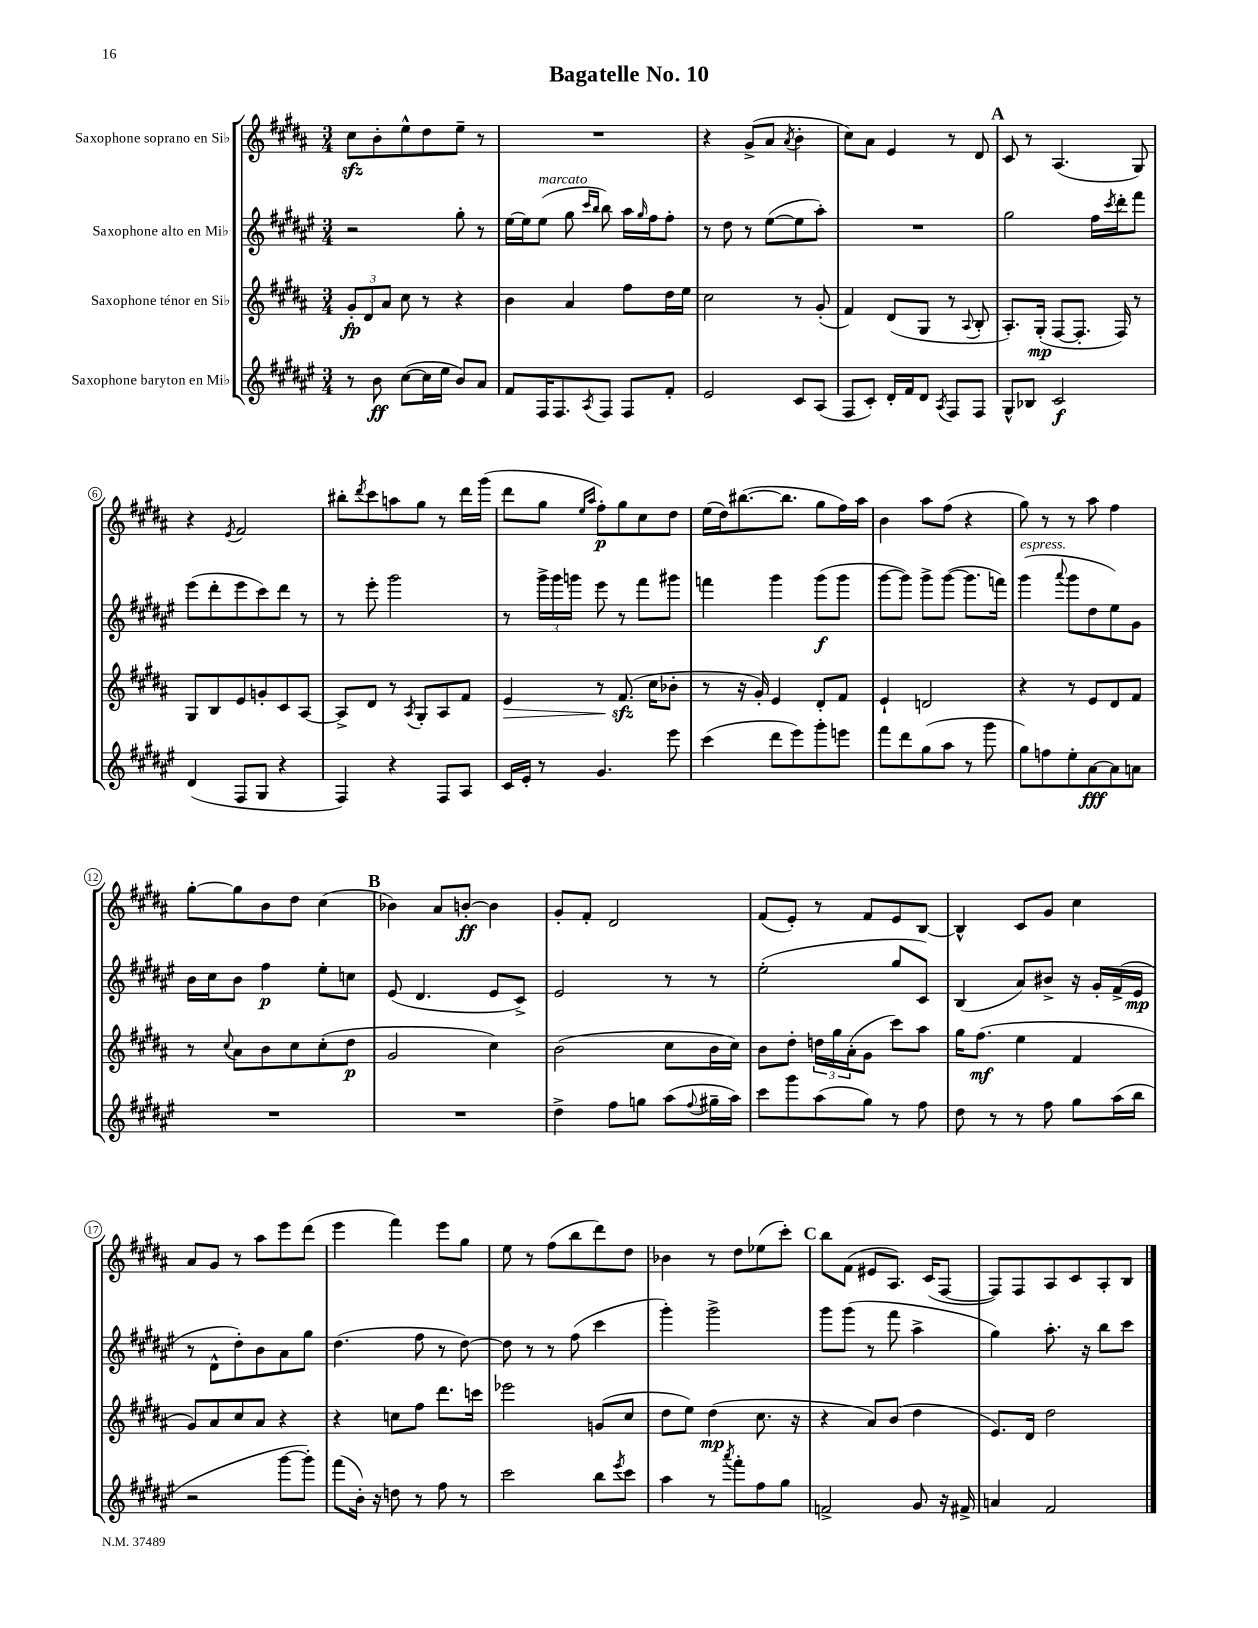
\header { title = "Bagatelle No. 10" }
<<
\new StaffGroup <<
\new Staff = "s0" \with { instrumentName = "Saxophone soprano en Sib" } {
    \clef treble \key b \major \numericTimeSignature \time 3/4
    cis''8\sfz b'8-. e''8-^ dis''8 e''8-- r8 |
    R2. |
    r4 gis'8->( ais'8 \acciaccatura { ais'8 } b'4-. |
    cis''8) ais'8 e'4 r8 dis'8 |
    \mark \markup { \bold "A" } cis'8 r8 ais4.( gis8) |
    r4 \acciaccatura { e'8 } fis'2 |
    bis''8-. \acciaccatura { dis'''8 } cis'''8 a''8 gis''8 r8 dis'''16 gis'''16( |
    dis'''8 gis''8 \grace { e''16 ais''16 } fis''8-.\p) gis''8 cis''8 dis''8 |
    e''16( dis''16) bis''8.~( bis''8. gis''8 fis''16) ais''16 |
    b'4 ais''8 fis''8( r4 |
    gis''8) r8 r8 ais''8 fis''4 |
    gis''8~-. gis''8 b'8 dis''8 cis''4( |
    \mark \markup { \bold "B" } bes'4) ais'8 b'8~-.\ff b'4 |
    gis'8-. fis'8-. dis'2 |
    fis'8( e'8-.) r8 fis'8 e'8 b8~ |
    b4-^ cis'8 gis'8 cis''4 |
    ais'8 gis'8 r8 ais''8 e'''8 dis'''8( |
    e'''4 fis'''4) e'''8 gis''8 |
    e''8 r8 fis''8( b''8 dis'''8) dis''8 |
    bes'4 r8 dis''8 ees''8( cis'''8-.) |
    \mark \markup { \bold "C" } b''8 fis'8( eis'8 ais8.) cis'16( fis8~ |
    fis8) fis8 ais8 cis'8 ais8-. b8 \bar "|." |
}
\new Staff = "s1" \with { instrumentName = "Saxophone alto en Mib" } {
    \clef treble \key fis \major \numericTimeSignature \time 3/4
    r2 gis''8-. r8 |
    eis''16~ eis''16 eis''8^\markup { \italic "marcato" }( gis''8 \grace { cis'''16 b''16 } b''8) ais''16 \grace { gis''16 } fis''16 fis''8-. |
    r8 dis''8 r8 eis''8~( eis''8 ais''8-.) |
    R2. |
    \mark \markup { \bold "A" } gis''2 fis''16 \acciaccatura { cis'''8 } dis'''16-. fis'''8 |
    eis'''8( dis'''8-. eis'''8 cis'''8) dis'''8 r8 |
    r8 eis'''8-. gis'''2 |
    r8 \tuplet 3/2 { gis'''16-> gis'''16 g'''16 } eis'''8 r8 fis'''8 gis'''8 |
    f'''4 gis'''4 gis'''8\f( gis'''8 |
    gis'''8~ gis'''8) gis'''8-> gis'''8~( gis'''8. f'''16) |
    gis'''4^\markup { \italic "espress." }( \appoggiatura { ais'''8 } gis'''8 dis''8 eis''8) gis'8 |
    b'16 cis''16 b'8 fis''4\p eis''8-. c''8 |
    \mark \markup { \bold "B" } eis'8( dis'4. eis'8 cis'8->) |
    eis'2 r8 r8 |
    eis''2-.( gis''8 cis'8) |
    b4( ais'8) bis'8-> r16 gis'16-. fis'16->( eis'16\mp |
    r8 dis'8-^ dis''8-.) b'8 ais'8 gis''8 |
    dis''4.( fis''8 r8 dis''8~) |
    dis''8 r8 r8 fis''8( cis'''4 |
    gis'''4-.) gis'''2-> |
    \mark \markup { \bold "C" } gis'''8 gis'''8( r8 fis'''8 ais''4-> |
    gis''4) ais''8.-. r16 b''8 cis'''8 \bar "|." |
}
\new Staff = "s2" \with { instrumentName = "Saxophone ténor en Sib" } {
    \clef treble \key b \major \numericTimeSignature \time 3/4
    \tuplet 3/2 { gis'8-.\fp dis'8 ais'8 } cis''8 r8 r4 |
    b'4 ais'4 fis''8 dis''16 e''16 |
    cis''2 r8 gis'8-.( |
    fis'4) dis'8( gis8 r8 \appoggiatura { ais8 } b8-. |
    \mark \markup { \bold "A" } ais8.-.) gis16-.\mp( fis8~ fis8.-. fis16) r8 |
    gis8 b8 e'8 g'8-. cis'8 ais8~ |
    ais8-> dis'8 r8 \acciaccatura { ais8 } gis8-. ais8 fis'8 |
    e'4\> r8 fis'8.\sfz\!( cis''16 bes'8-. |
    r8 r16 gis'16-.) e'4 dis'8-. fis'8 |
    e'4-! d'2 |
    r4 r8 e'8 dis'8 fis'8 |
    r8 \appoggiatura { cis''8 } ais'8 b'8 cis''8 cis''8-.( dis''8\p |
    \mark \markup { \bold "B" } gis'2 cis''4) |
    b'2( cis''8 b'16 cis''16) |
    b'8 dis''8-. \tuplet 3/2 { d''16 gis''16 ais'16-.( } gis'8 cis'''8) ais''8 |
    gis''16 fis''8.\mf( e''4 fis'4 |
    gis'8) ais'8 cis''8 ais'8 r4 |
    r4 c''8 fis''8 dis'''8. c'''16 |
    ees'''2 g'8( cis''8 |
    dis''8 e''8) dis''4\mp( cis''8. r16 |
    \mark \markup { \bold "C" } r4 ais'8) b'8( dis''4 |
    e'8.) dis'16 dis''2 \bar "|." |
}
\new Staff = "s3" \with { instrumentName = "Saxophone baryton en Mib" } {
    \clef treble \key fis \major \numericTimeSignature \time 3/4
    r8 b'8\ff cis''8~( cis''16 eis''16 b'8) ais'8 |
    fis'8 fis16 fis8. \acciaccatura { ais8 } fis8 fis8 fis'8-. |
    eis'2 cis'8 ais8( |
    fis8 cis'8-.) dis'16-. fis'16 dis'8 \acciaccatura { ais8 } fis8 fis8 |
    \mark \markup { \bold "A" } gis8-^ bes8 cis'2\f |
    dis'4( fis8 gis8 r4 |
    fis4) r4 fis8 ais8 |
    cis'16 eis'16-. r8 gis'4. eis'''8 |
    cis'''4( dis'''8 eis'''8) gis'''8-. e'''8 |
    fis'''8 dis'''8 gis''8( ais''8 r8 gis'''8 |
    gis''8) f''8 eis''8-. ais'8~\fff ais'8 a'8 |
    R2. |
    \mark \markup { \bold "B" } R2. |
    dis''4-> fis''8 g''8 ais''8( \appoggiatura { fis''8 } gis''16-- ais''16) |
    cis'''8 gis'''8 ais''8( gis''8) r8 fis''8 |
    dis''8 r8 r8 fis''8 gis''8 ais''16( b''16 |
    r2 gis'''8~ gis'''8-.) |
    fis'''8( b'16-.) r16 d''8 r8 fis''8 r8 |
    cis'''2 b''8 \acciaccatura { eis'''8 } cis'''8 |
    ais''4 r8 \acciaccatura { ais'''8 } fis'''8-. fis''8 gis''8 |
    \mark \markup { \bold "C" } f'2-> gis'8 r16 fis'16-> |
    a'4 fis'2 \bar "|." |
}
>>
>>
\layout { \context { \Score \override BarNumber.stencil = #(make-stencil-circler 0.1 0.3 ly:text-interface::print) } }
